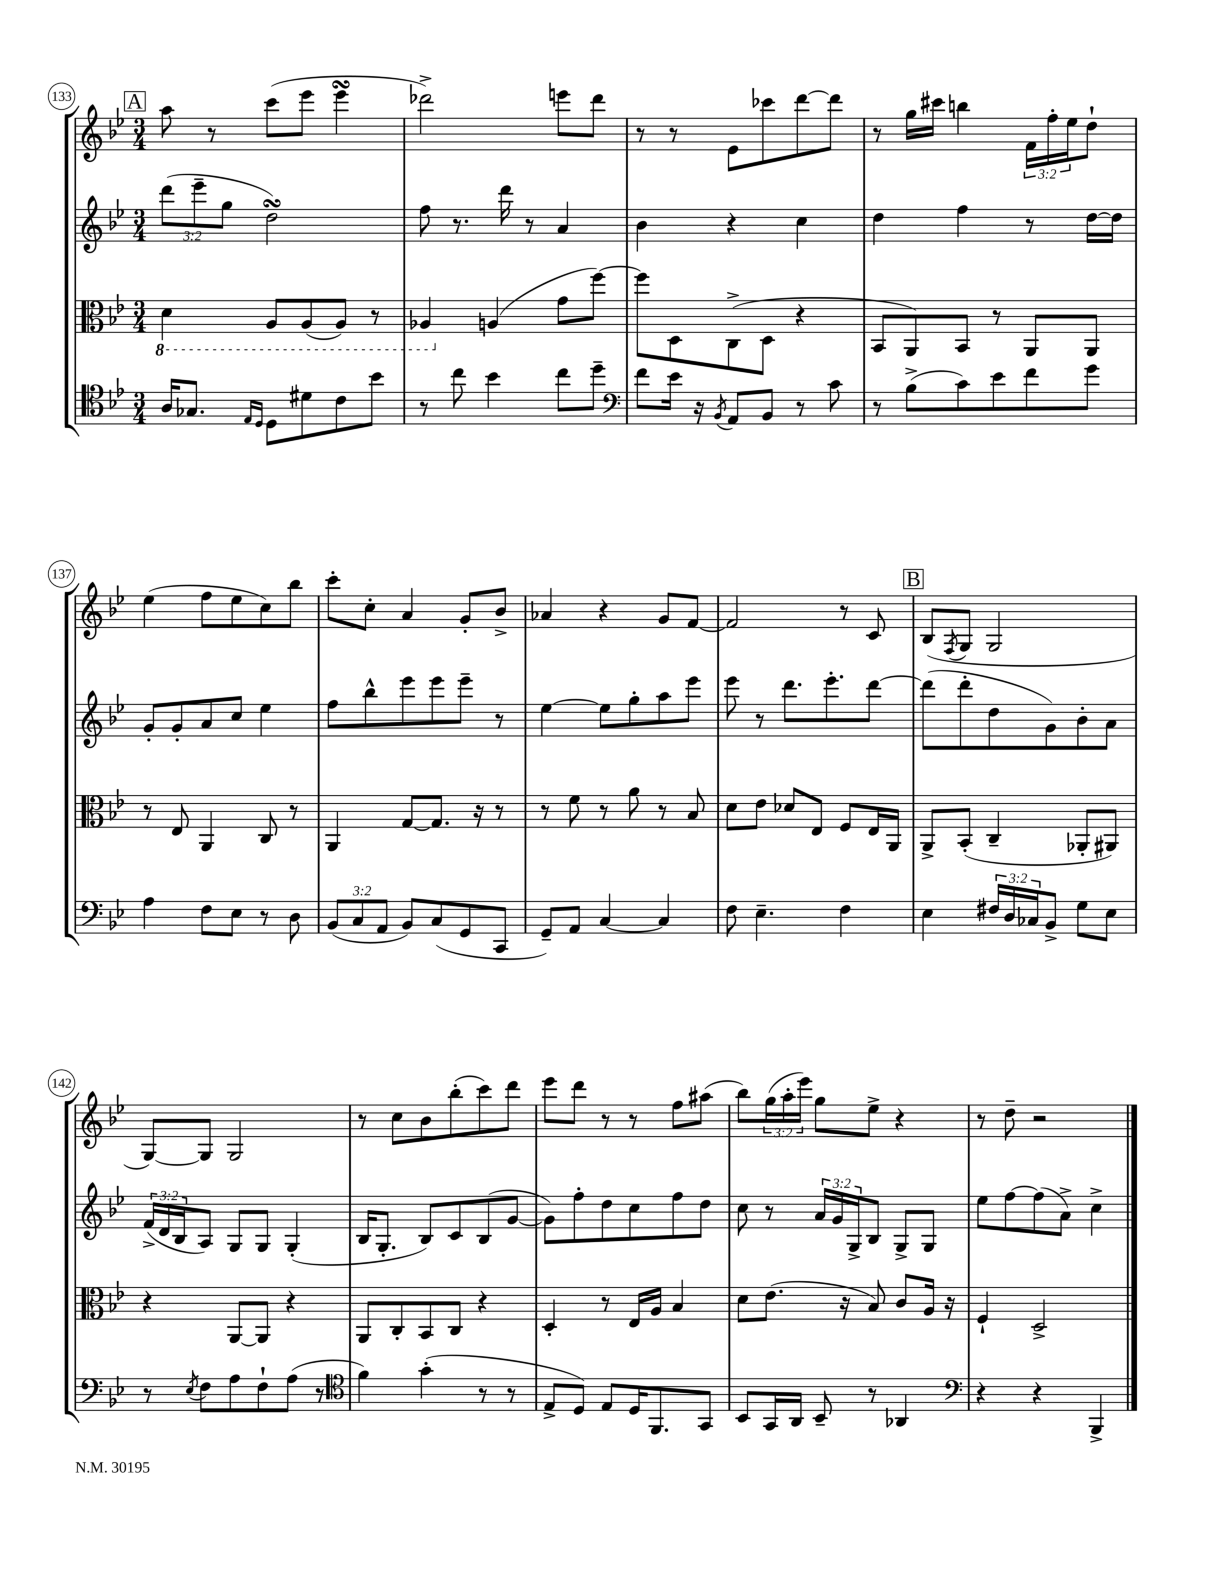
<<
\new StaffGroup <<
\new Staff = "s0" {
    \clef treble \key bes \major \numericTimeSignature \time 3/4 \override Staff.TupletNumber.text = #tuplet-number::calc-fraction-text
    \mark \markup { \box "A" } a''8 r8 c'''8( ees'''8 ees'''4\turn |
    des'''2->) e'''8 des'''8 |
    r8 r8 ees'8 ces'''8 d'''8~ d'''8 |
    r8 g''16 cis'''16 b''4 \tuplet 3/2 { f'16 f''16-. ees''16 } d''8-! |
    ees''4( f''8 ees''8 c''8) bes''8 |
    c'''8-. c''8-. a'4 g'8-. bes'8-> |
    aes'4 r4 g'8 f'8~ |
    f'2 r8 c'8 |
    \mark \markup { \box "B" } bes8( \acciaccatura { f8 } g8 g2 |
    g8~) g8 g2 |
    r8 c''8 bes'8 bes''8-.( c'''8) d'''8 |
    ees'''8 d'''8 r8 r8 f''8 ais''8( |
    bes''8) \tuplet 3/2 { g''16( a''16-. ees'''16) } g''8 ees''8-> r4 |
    r8 d''8-- r2 \bar "|." |
}
\new Staff = "s1" {
    \clef treble \key bes \major \numericTimeSignature \time 3/4 \override Staff.TupletNumber.text = #tuplet-number::calc-fraction-text
    \mark \markup { \box "A" } \tuplet 3/2 { d'''8( ees'''8-- g''8 } d''2\turn) |
    f''8 r8. d'''16 r8 a'4 |
    bes'4 r4 c''4 |
    d''4 f''4 r8 d''16~ d''16 |
    g'8-. g'8-. a'8 c''8 ees''4 |
    f''8 bes''8-^ ees'''8 ees'''8 ees'''8-- r8 |
    ees''4~ ees''8 g''8-. a''8 ees'''8 |
    ees'''8 r8 d'''8. ees'''8.-. d'''8~ |
    \mark \markup { \box "B" } d'''8( d'''8-. d''8 g'8) bes'8-. a'8 |
    \tuplet 3/2 { f'16->( d'16 bes16 } a8) g8 g8 g4-.( |
    bes16 g8.-. bes8) c'8 bes8( g'8~ |
    g'8) f''8-. d''8 c''8 f''8 d''8 |
    c''8 r8 \tuplet 3/2 { a'16 g'16 g16-> } bes8 g8-> g8 |
    ees''8 f''8~ f''8( a'8->) c''4-> \bar "|." |
}
\new Staff = "s2" {
    \clef alto \key bes \major \numericTimeSignature \time 3/4
    \mark \markup { \box "A" } \ottava #-1 d4 a,8 a,8( a,8) r8 |
    aes,4 \ottava #0 a!4( g'8 f''8~) |
    f''8 d8 c8->( d8 r4 |
    bes,8 a,8) bes,8 r8 a,8 a,8 |
    r8 ees8 a,4 c8 r8 |
    a,4 g8~ g8. r16 r8 |
    r8 f'8 r8 a'8 r8 bes8 |
    d'8 ees'8 des'8 ees8 f8 ees16 a,16 |
    \mark \markup { \box "B" } a,8-> bes,8-.( c4-- aes,8-. ais,8) |
    r4 a,8~ a,8 r4 |
    a,8 c8-. bes,8 c8 r4 |
    d4-. r8 ees16 a16 bes4 |
    d'8 ees'8.( r16 bes8) c'8 a16 r16 |
    f4-! d2-> \bar "|." |
}
\new Staff = "s3" {
    \clef tenor \key bes \major \numericTimeSignature \time 3/4 \override Staff.TupletNumber.text = #tuplet-number::calc-fraction-text
    \mark \markup { \box "A" } a16 ges8. \grace { ees16 d16 } d8 dis'8 c'8 bes'8 |
    r8 c''8 bes'4 c''8 d''8-- |
    \clef bass f'8 ees'16 r16 \acciaccatura { bes,8 } a,8 bes,8 r8 c'8 |
    r8 bes8->( c'8) ees'8 f'8 g'8 |
    a4 f8 ees8 r8 d8 |
    \tuplet 3/2 { bes,8( c8 a,8 } bes,8) c8( g,8 c,8 |
    g,8--) a,8 c4~ c4 |
    f8 ees4.-- f4 |
    \mark \markup { \box "B" } ees4 \tuplet 3/2 { fis16 d16 ces16 } bes,8-> g8 ees8 |
    r8 \acciaccatura { ees8 } f8 a8 f8-! a8( r8 |
    \clef tenor f'4) g'4-.( r8 r8 |
    ees8-> d8) ees8 d16 f,8. g,8 |
    bes,8 g,16 a,16 bes,8-- r8 aes,4 |
    \clef bass r4 r4 bes,,4-> \bar "|." |
}
>>
>>
\layout { \context { \Score currentBarNumber = #133 \override BarNumber.stencil = #(make-stencil-circler 0.1 0.3 ly:text-interface::print) } }
